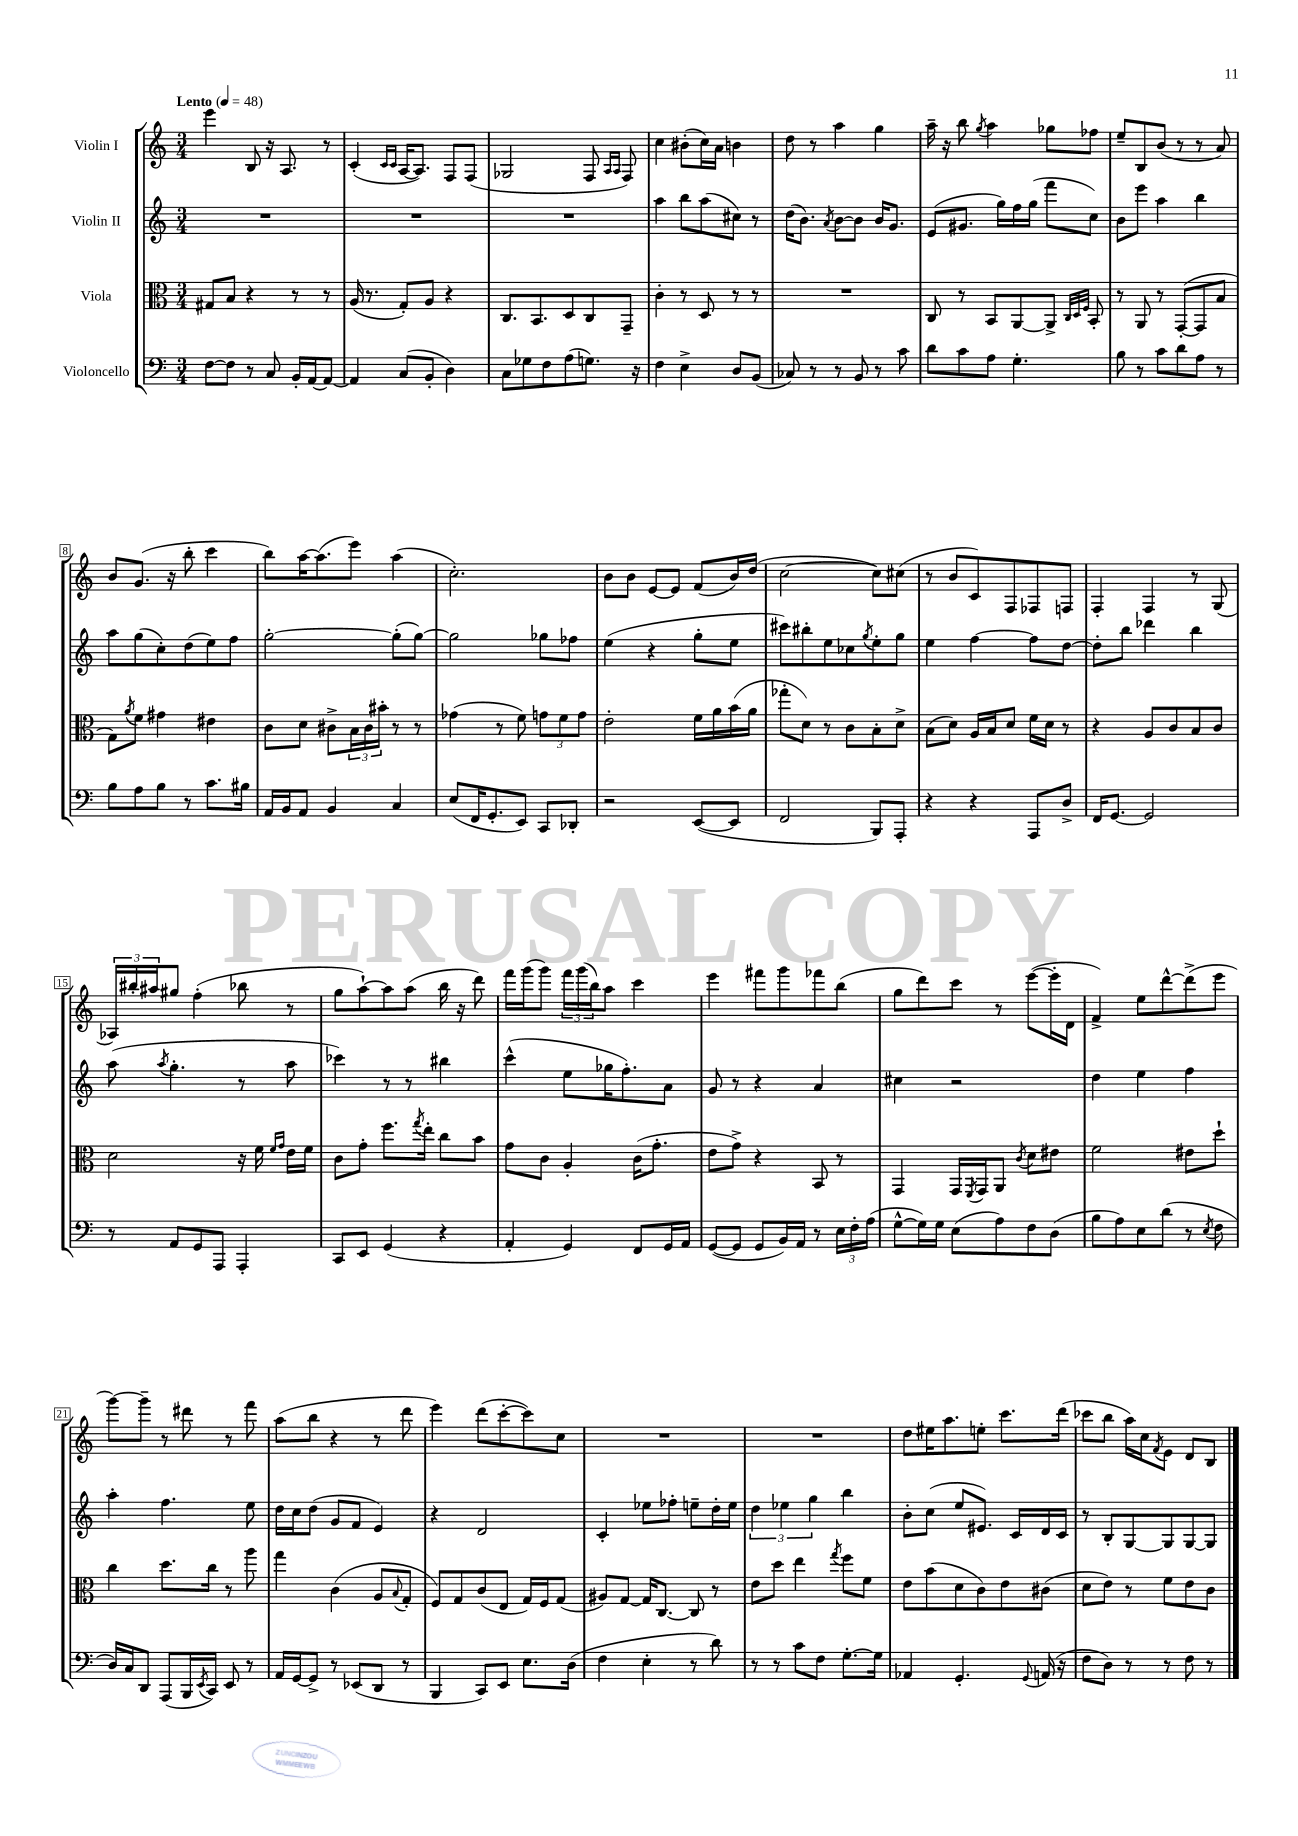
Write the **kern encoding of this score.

**kern	**kern	**kern	**kern
*staff4	*staff3	*staff2	*staff1
*clefF4	*clefC3	*clefG2	*clefG2
*k[]	*k[]	*k[]	*k[]
*M3/4	*M3/4	*M3/4	*M3/4
*MM48	*MM48	*MM48	*MM48
[8F	8G#	2.r	4eee
8F]	8B	.	.
8r	4r	.	8B
8C	.	.	16r
.	.	.	8.A
16BB'	8r	.	.
[16AA	.	.	.
8AA_	8r	.	8r
=	=	=	=
4AA]	(16A	2.r	(4c'
.	8.r	.	.
.	.	.	16qqc
.	.	.	16qqc
(8C	8G')	.	[16A
.	.	.	8.A])
8BB'	8A	.	.
4D)	4r	.	8F
.	.	.	(8F
=	=	=	=
8C	8.C	2.r	2G-
8G-	.	.	.
.	8.BB	.	.
8F	.	.	.
(8A	8D	.	.
8.G)	8C	.	8F
.	.	.	16qqA
.	.	.	16qqA
.	8GG~	.	8F)
16r	.	.	.
=	=	=	=
4F	4c'	4aa	4cc
4E^	8r	8bb	(8b#'
.	8D	(8aa	16cc)
.	.	.	16a
8D	8r	8cc#)	4b
(8BB	8r	8r	.
=	=	=	=
8C-)	2.r	(16dd	8dd
.	.	8.b)	.
8r	.	.	8r
.	.	8qa	.
8r	.	[8b	4aa
8BB	.	8b]	.
8r	.	16b	4gg
.	.	8.g	.
8c	.	.	.
=	=	=	=
8d	8C	(8e	16aa~
.	.	.	16r
8c	8r	8.g#	8bb
.	.	.	8qgg
8A	8BB	.	4aa
.	.	16gg)	.
4.G'	[8AA	16ff	.
.	.	(16gg	.
.	8AA^]	8fff	8gg-
.	32qqC	.	.
.	32qqD	.	.
.	32qqF	.	.
.	8BB'	8cc)	8ff-
=	=	=	=
8B	8r	8b	8ee~
8r	8AA	8eee	8B
8c	8r	4aa	(8b
8d	([8GG'	.	8r
8A	8GG]	4bb	8r
8r	8B	.	8a)
=	=	=	=
8B	8G)	8aa	8b
.	8qa	.	.
8A	8f	(8gg	(8.g
8B	4g#	8cc')	.
.	.	.	16r
8r	.	(8dd	8bb'
8.c	4e#	8ee)	4ccc
.	.	8ff	.
16B#	.	.	.
=	=	=	=
16AA	8c	[2gg'	8bb)
16BB	.	.	.
8AA	8d	.	[16aa
.	.	.	(8.aa]
4BB	8c#^	.	.
.	24B	.	8eee)
.	24c#	.	.
.	24b#'	.	.
4C	8r	(8gg']	(4aa
.	8r	[8gg)	.
=	=	=	=
(8E	(4g-	2gg]	2.cc')
16FF	.	.	.
8.GG'	.	.	.
.	8r	.	.
8EE)	8f)	.	.
8CC	12g	8gg-	.
.	12f	.	.
8DD-'	.	8ff-	.
.	12g	.	.
=	=	=	=
2r	2e'	(4ee	8b
.	.	.	8b
.	.	4r	[8e
.	.	.	8e]
([8EE	16f	8gg'	(8f
.	16a	.	.
8EE]	(16b	8ee	16b)
.	16a	.	(16dd
=	=	=	=
2FF	8gg-'	8ccc#)	[2cc
.	8d)	8bb#'	.
.	8r	8ee	.
.	8c	8cc-	.
.	.	8qgg	.
8BBB)	8B'	8ee'	8cc])
8AAA'	8d^	8gg	(8cc#
=	=	=	=
4r	(8B	4ee	8r
.	8d)	.	8b
4r	16A	[4ff	8c)
.	16B	.	.
.	8d	.	8F
8AAA	16f	8ff]	8F-
.	16d	.	.
8D^	8r	[8dd	8F
=	=	=	=
16FF	4r	8dd']	4F'
[8.GG	.	.	.
.	.	8bb	.
2GG]	8A	4ddd-	4F
.	8c	.	.
.	8B	4bb	8r
.	8c	.	(8G
=	=	=	=
8r	2d	(8aa	24A-)
.	.	.	24bb#'
.	.	.	24aa#
.	.	8qaa	.
8AA	.	4.gg'	8gg#
8GG	.	.	(4ff'
8AAA	.	.	.
4AAA'	16r	8r	8bb-
.	16f	.	.
.	16qqf	.	.
.	16qqg	.	.
.	16e	8aa	8r
.	16f	.	.
=	=	=	=
8CC	8c	4ccc-)	8gg
8EE	8g'	.	[8aa`)
(4GG	8.ff	8r	8aa]
.	.	8r	(8aa
.	8qgg	.	.
.	16ee'	.	.
4r	8cc	4bb#	16bb
.	.	.	16r
.	8b	.	8ddd)
=	=	=	=
4AA'	8g	(4ccc^^	16fff
.	.	.	(16ggg
.	8c	.	8ggg)
4GG)	4A'	8ee	24fff
.	.	.	(24ggg
.	.	.	24bb)
.	.	16gg-	8aa
.	.	8.ff')	.
8FF	(16c	.	4ccc
.	8.g'	.	.
16GG	.	8a	.
16AA	.	.	.
=	=	=	=
([8GG	8e	8g	4eee
8GG]	8g^)	8r	.
8GG	4r	4r	8fff#
16BB)	.	.	8ggg
16AA	.	.	.
8r	8BB	4a	8fff-
24E	8r	.	(8bb
24F'	.	.	.
(24A	.	.	.
=	=	=	=
[8G^^	4GG	4cc#	8gg
16G])	.	.	8ddd)
16G	.	.	.
(8E	16GG	2r	8ccc
.	8qFF	.	.
.	16GG	.	.
8A)	8AA	.	8r
.	8qc	.	.
8F	8d	.	([8eee
(8D	8e#	.	16eee']
.	.	.	16d
=	=	=	=
8B	2f	4dd	4f^)
8A)	.	.	.
8E	.	4ee	8ee
(8d	.	.	[8ddd^^
8r	8e#	4ff	(8ddd^]
8qE	.	.	.
8F	8dd`	.	8eee
=	=	=	=
16D)	4cc	4aa'	[8ggg)
16C	.	.	.
8DD	.	.	8ggg~]
(8AAA	8.dd	4.ff	8r
16BBB	.	.	8ddd#
8qEE	.	.	.
16CC)	16cc	.	.
8EE	8r	.	8r
8r	8aa	8ee	8fff
=	=	=	=
16AA	4gg	16dd	(8aa
[16GG	.	16cc	.
8GG^]	.	(8dd	8bb
8r	(4c	8g	4r
(8EE-	.	8f	.
8DD	8A	4e)	8r
.	8qqB	.	.
8r	8G'	.	8ddd
=	=	=	=
4BBB	8F)	4r	4eee)
.	8G	.	.
8CC)	(8c	2d	(8ddd
8EE	8E	.	[8ccc'
8.E	16G)	.	8ccc])
.	16F	.	.
.	(8G	.	8cc
(16D	.	.	.
=	=	=	=
4F	8A#)	4c'	2.r
.	[8G	.	.
4E'	16G]	8ee-	.
.	[8.C	.	.
.	.	8ff-'	.
8r	8C]	8ee~	.
8d)	8r	16dd'	.
.	.	16ee	.
=	=	=	=
8r	8e	6dd	2.r
8r	8dd	.	.
.	.	6ee-	.
8c	4ee	.	.
.	.	6gg	.
8F	.	.	.
.	8qgg	.	.
[8.G'	8ff	4bb	.
.	8f	.	.
16G]	.	.	.
=	=	=	=
4AA-	8e	8b'	8dd
.	(8b	(8cc	16ee#
.	.	.	8.aa
4.GG'	8d	8ee	.
.	8c)	8.e#)	8ee'
.	8e	.	8.ccc
.	.	16c	.
8qqGG	.	.	.
(16AA	(8c#	16d	.
16r	.	16c	(16ddd
=	=	=	=
8F	8d	8r	8ccc-
8D)	8e)	8B'	8bb
8r	8r	[8G	16aa)
.	.	.	16cc
.	.	.	8qf
8r	8f	8G]	8e
8F	8e	[8G	8d
8r	8c	8G]	8B
==	==	==	==
*-	*-	*-	*-
